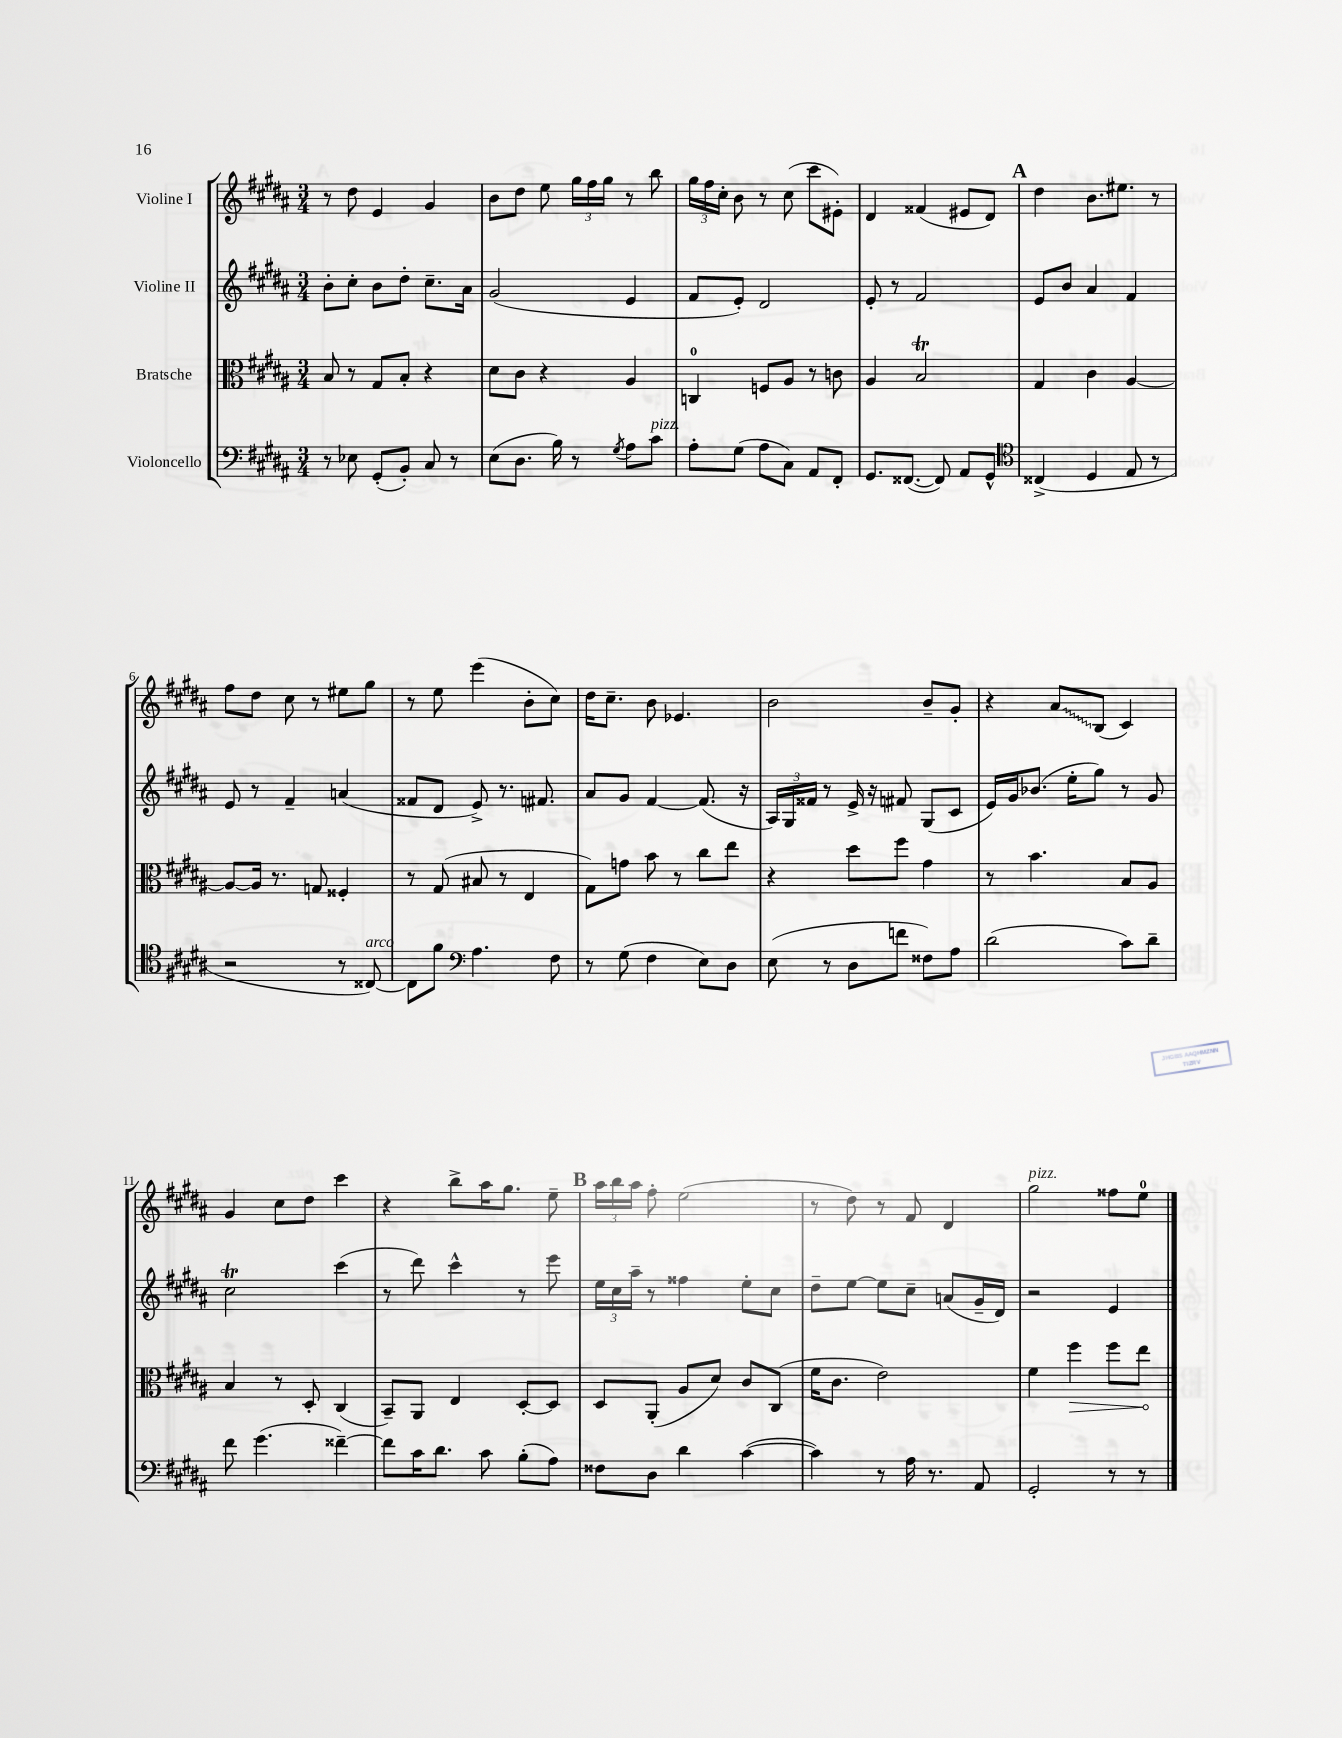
<<
\new StaffGroup <<
\new Staff = "s0" \with { instrumentName = "Violine I" } {
    \clef treble \key b \major \numericTimeSignature \time 3/4
    \autoBeamOff r8 dis''8 e'4 gis'4 |
    b'8[ dis''8] e''8 \tuplet 3/2 { gis''16[ fis''16 gis''16] } r8 b''8 |
    \tuplet 3/2 { gis''16[ fis''16 cis''16]-. } b'8 r8 cis''8( cis'''8[ eis'8]-.) |
    dis'4 fisis'4( eis'8[ dis'8]) |
    \mark \markup { \bold "A" } dis''4 b'8.[ eis''8.] r8 |
    fis''8[ dis''8] cis''8 r8 eis''8[ gis''8] |
    r8 e''8 e'''4( b'8[-. cis''8]) |
    dis''16[ cis''8.]-- b'8 ees'4. |
    b'2 b'8[-- gis'8]-. |
    r4 \once \override Glissando.style = #'zigzag ais'8[\glissando b8]( cis'4) |
    gis'4 cis''8[ dis''8] cis'''4 |
    r4 b''8[-> ais''16 gis''8.] e''8-- |
    \mark \markup { \bold "B" } \tuplet 3/2 { ais''16[ b''16 ais''16] } fis''8-. e''2( |
    r8 dis''8) r8 fis'8 dis'4 |
    gis''2^\markup { \italic "pizz." } fisis''8[ e''8]-0 \bar "|." |
}
\new Staff = "s1" \with { instrumentName = "Violine II" } {
    \clef treble \key b \major \numericTimeSignature \time 3/4
    \autoBeamOff b'8[-. cis''8]-. b'8[ dis''8]-. cis''8.[-- ais'16] |
    gis'2( e'4 |
    fis'8[ e'8]-.) dis'2 |
    e'8-. r8 fis'2 |
    \mark \markup { \bold "A" } e'8[ b'8] ais'4 fis'4 |
    e'8 r8 fis'4-- a'4( |
    fisis'8[ dis'8] e'8->) r8. fis'8. |
    ais'8[ gis'8] fis'4~ fis'8.( r16 |
    \tuplet 3/2 { ais16[) gis16 fisis'16] } r8 e'16-> r16 fis'8 gis8[( cis'8] |
    e'16[) gis'16 bes'8.]( e''16[-. gis''8]) r8 gis'8 |
    cis''2\trill cis'''4( |
    r8 dis'''8) cis'''4-^ r8 e'''8 |
    \mark \markup { \bold "B" } \tuplet 3/2 { e''16[ cis''16 ais''16]-- } r8 fisis''4 e''8[-. cis''8] |
    dis''8[-- e''8]~ e''8[ cis''8]-- a'8[( gis'16-- dis'16]) |
    r2 e'4 \bar "|." |
}
\new Staff = "s2" \with { instrumentName = "Bratsche" } {
    \clef alto \key b \major \numericTimeSignature \time 3/4
    \autoBeamOff b8 r8 gis8[ b8]-. r4 |
    dis'8[ cis'8] r4 ais4 |
    c4-0 f8[ ais8] r8 c'8 |
    ais4 b2\trill |
    \mark \markup { \bold "A" } gis4 cis'4 ais4~ |
    ais8[~ ais16] r8. g8 fisis4-. |
    r8 gis8( bis8 r8 e4 |
    gis8[) g'8] b'8 r8 cis''8[ e''8] |
    r4 dis''8[ fis''8] gis'4 |
    r8 b'4. b8[ ais8] |
    b4 r8 dis8-. cis4( |
    b,8[--) ais,8] e4 dis8[~-. dis8] |
    \mark \markup { \bold "B" } dis8[ ais,8]-.( ais8[ dis'8]) cis'8[ cis8]( |
    fis'16[ cis'8.] e'2) |
    fis'4 \once \override Hairpin.circled-tip = ##t fis''4\> fis''8[ e''8]\! \bar "|." |
}
\new Staff = "s3" \with { instrumentName = "Violoncello" } {
    \clef bass \key b \major \numericTimeSignature \time 3/4
    \autoBeamOff r8 ees8 gis,8[-.( b,8]-.) cis8 r8 |
    e8[( dis8.] b16) r8 \acciaccatura { gis8 } ais8[ cis'8]^\markup { \italic "pizz." } |
    ais8[-. gis8]( ais8[ cis8]) ais,8[ fis,8]-. |
    gis,8.[ fisis,8.]~( fisis,8) ais,8[ gis,8]-^ |
    \mark \markup { \bold "A" } \clef tenor cisis4->( dis4 e8 r8 |
    r2 r8 cisis8~^\markup { \italic "arco" }) |
    cisis8[ fis'8] \clef bass ais4. fis8 |
    r8 gis8( fis4 e8[) dis8] |
    e8( r8 dis8[ f'8] fisis8[) ais8] |
    dis'2( cis'8[) dis'8]-- |
    fis'8 gis'4.( fisis'4~--) |
    fisis'8[ cis'16 dis'8.] cis'8 b8[-.( ais8]) |
    \mark \markup { \bold "B" } fisis8[ dis8] dis'4 cis'4~( |
    cis'4) r8 ais16 r8. ais,8 |
    gis,2-. r8 r8 \bar "|." |
}
>>
>>
